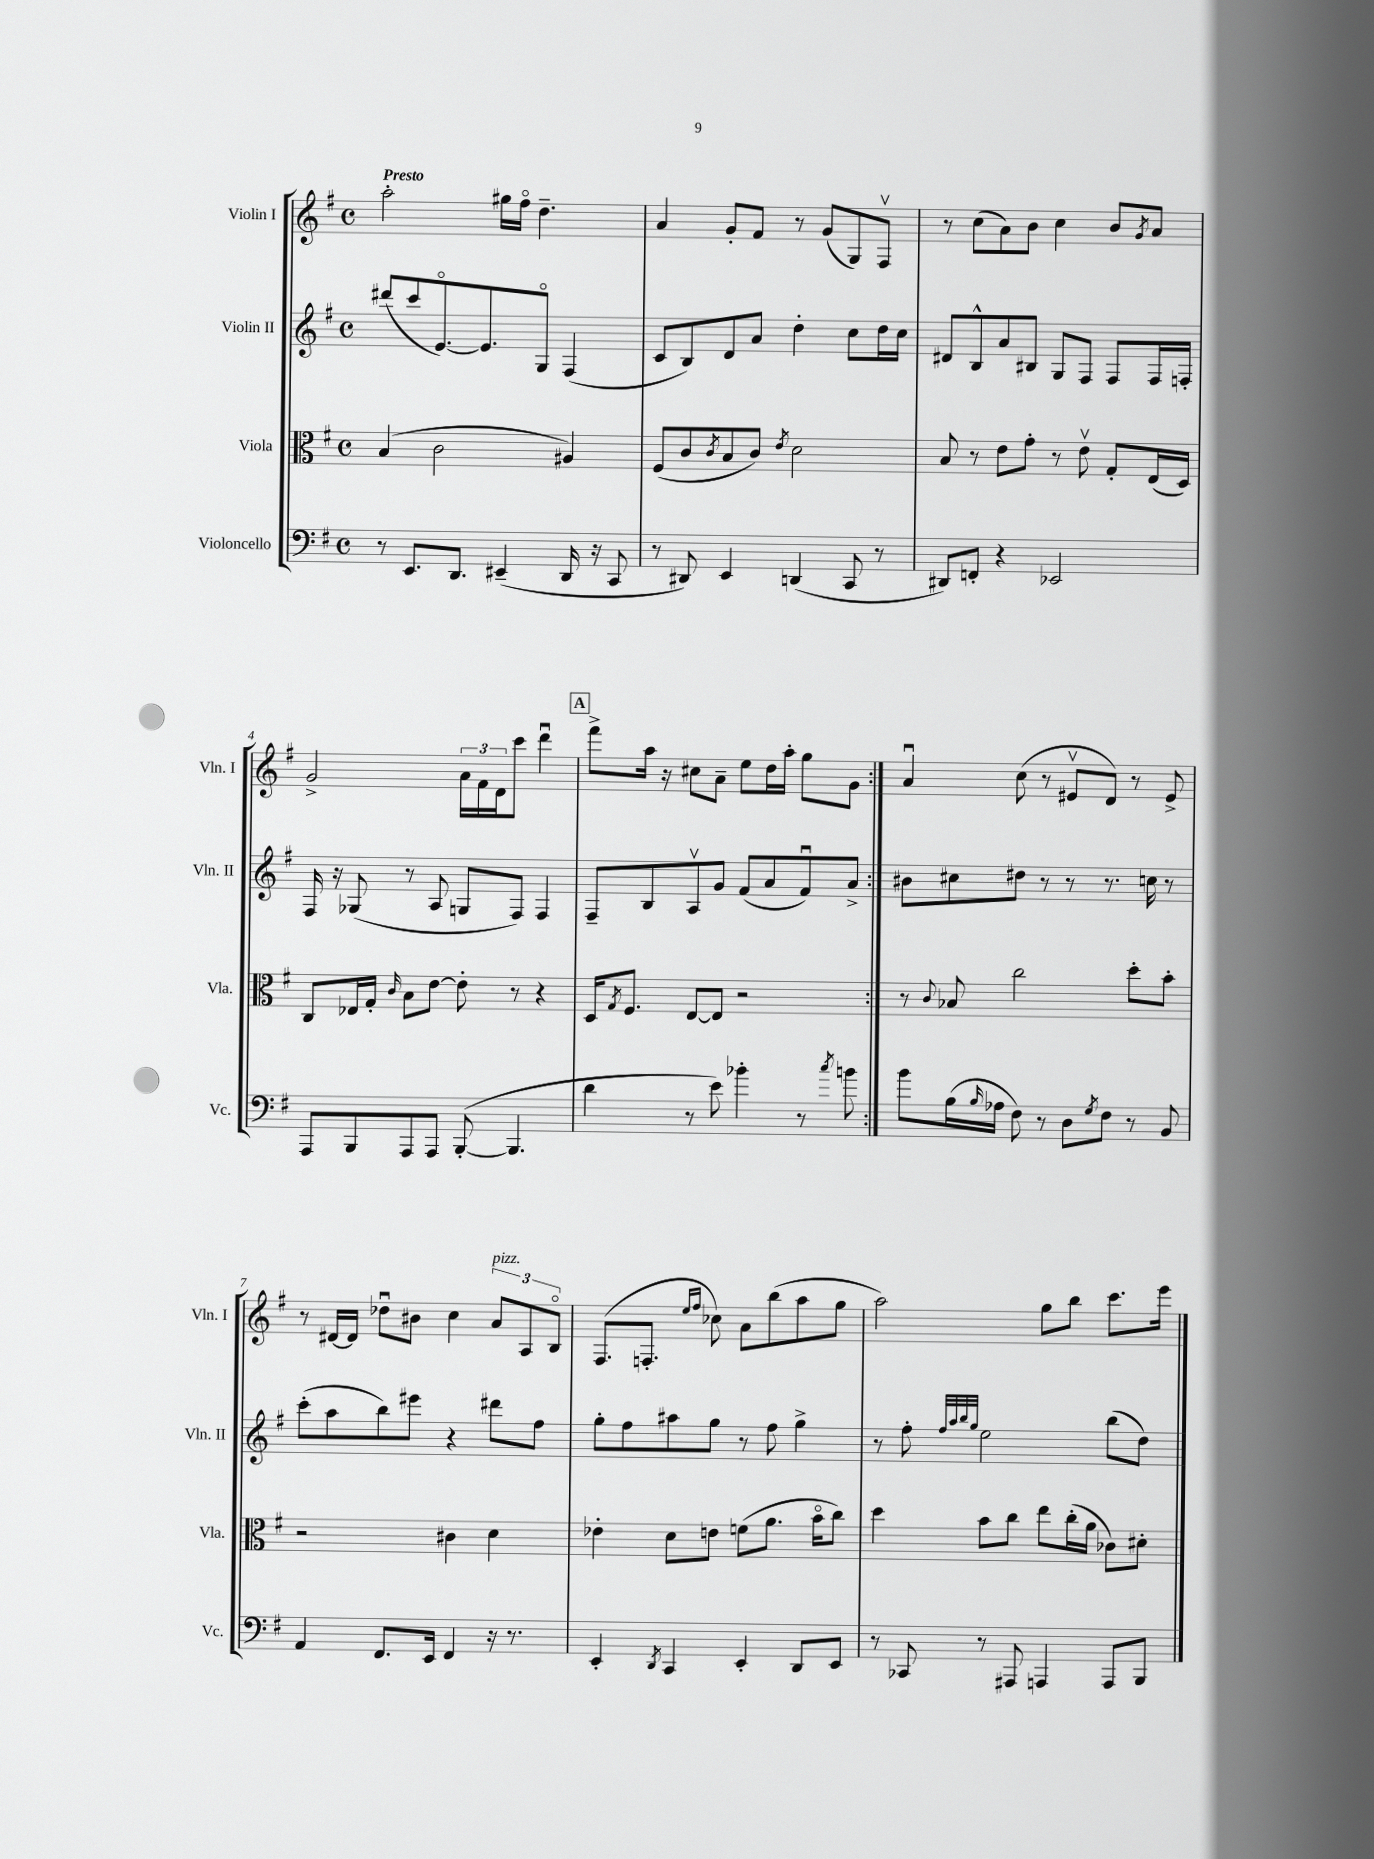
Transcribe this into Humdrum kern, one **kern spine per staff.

**kern	**kern	**kern	**kern
*staff4	*staff3	*staff2	*staff1
*clefF4	*clefC3	*clefG2	*clefG2
*k[f#]	*k[f#]	*k[f#]	*k[f#]
*M4/4	*M4/4	*M4/4	*M4/4
*met(c)	*met(c)	*met(c)	*met(c)
8r	(4B/	(8ddd#/L	2aa'\
8.EE/L	.	8ccc/	.
.	2c\	[8.eo/)	.
8.DD/J	.	.	.
.	.	8.e/]	.
(4EE#~/	.	.	16gg#\LL
.	.	.	16ff#o\JJ
.	.	8Go/J	4.dd~\
16DD/	4A#/)	(4F#/	.
16r	.	.	.
8CC/	.	.	.
=	=	=	=
8r	(8F#/L	8c/L	4a/
8DD#/)	8c/	8B/)	.
.	8qc/	.	.
4EE/	8B/	8d/	8g'/L
.	8c/J)	8a/J	8f#/J
.	8qe/	.	.
(4DD/	2d\	4dd'\	8r
.	.	.	(8g/L
8CC/	.	8cc\L	8G/)
8r	.	16dd\L	8F#v/J
.	.	16cc\JJ	.
=	=	=	=
8DD#/L)	8B/	8d#/L	8r
8FF'/J	8r	8B^^/	(8cc\L
4r	8e\L	8a/	8a\)
.	8g'\J	8B#/J	8b\J
2EE-/	8r	8G/L	4cc\
.	8ev\	8F#/J	.
.	8G'/L	8F#/L	8b/L
.	.	.	8qg/
.	(16E/L	16F#/L	8a/J
.	16D/JJ)	16F'/JJ	.
=	=	=	=
8AAA/L	8C/L	16F#/	2g^/
.	.	16r	.
8BBB/	16E-/L	(8G-/	.
.	16G'/JJ	.	.
.	16qqc/	.	.
8AAA/	8B\L	8r	.
8AAA/J	[8e\J	8A/	.
([8BBB'/	8e'\]	8G/L	24a\LL
.	.	.	24f#\
.	.	.	24d\J
4.BBB/]	8r	8F#/J)	8ccc\J
.	4r	4F#/	4dddu\
=	=	=	=
4d\	16D/LK	8F#~/L	8fff#^\L
.	8qG/	.	.
.	8.F#/J	.	.
.	.	8B/	16aa\Jk
.	.	.	16r
8r	[8E/L	8Av/	8cc#\L
8e\)	8E/]J	8g/J	8a~\J
4b-'\	2r	(8f#/L	8ee\L
.	.	8a/	16dd\L
.	.	.	16aa'\JJ
8r	.	8f#u/)	8gg\L
8qcc/	.	.	.
8b\	.	8a^/J	8g\J
=:|!	=:|!	=:|!	=:|!
8b\L	8r	8b#\L	4au/
.	8qqc/	.	.
(16B\L	8B-/	8cc#\	.
16qqB/	.	.	.
16A-\JJ	.	.	.
8F#\)	2cc\	8dd#\J	(8cc\
8r	.	8r	8r
8D\L	.	8r	8e#v/L
8qG/	.	.	.
8F#\J	.	8.r	8d/J)
8r	8dd'\L	.	8r
.	.	16cc\	.
8BB/	8b'\J	8r	8e#^/
=	=	=	=
4AA/	2r	(8ccc'\L	8r
.	.	8aa\	[16d#/LL
.	.	.	16d#/]JJ
8.FF#/L	.	8bb\)	8dd-u\L
.	.	8eee#\J	8b#\J
16EE/Jk	.	.	.
4FF#/	4c#\	4r	4cc\
16r	4d\	8ddd#\L	12a/L
8.r	.	.	.
.	.	.	12A/
.	.	8ff#\J	.
.	.	.	12Bo/J
=	=	=	=
4EE'/	4e-'\	8gg'\L	(8.F#/L
.	.	8ff#\	.
.	.	.	8.F'/J
8qDD/	.	.	.
4CC/	8d\L	8aa#\	.
.	.	.	16qqee/LL
.	.	.	16qqff#/JJ
.	8e\J	8gg\J	8cc-\)
4EE'/	(8f\L	8r	8a\L
.	8.a\J	8ff#\	(8bb\
8DD/L	.	4gg^\	8aa\
.	16bo\LK	.	.
8EE/J	8cc\J)	.	8gg\J
=	=	=	=
8r	4dd\	8r	2aa\)
8CC-/	.	8ff#'\	.
.	.	32qqff#/LLL	.
.	.	32qqaa/	.
.	.	32qqbb/	.
.	.	32qqgg/JJJ	.
8r	8b\L	2ee\	.
8AAA#/	8cc\J	.	.
4AAA/	8ee\L	.	8gg\L
.	(16cc'\L	.	8bb\J
.	16a\JJ	.	.
8AAA/L	8c-\L)	(8bb\L	8.ccc\L
8BBB/J	8d#'\J	8dd\J)	.
.	.	.	16eee\Jk
==	==	==	==
*-	*-	*-	*-
